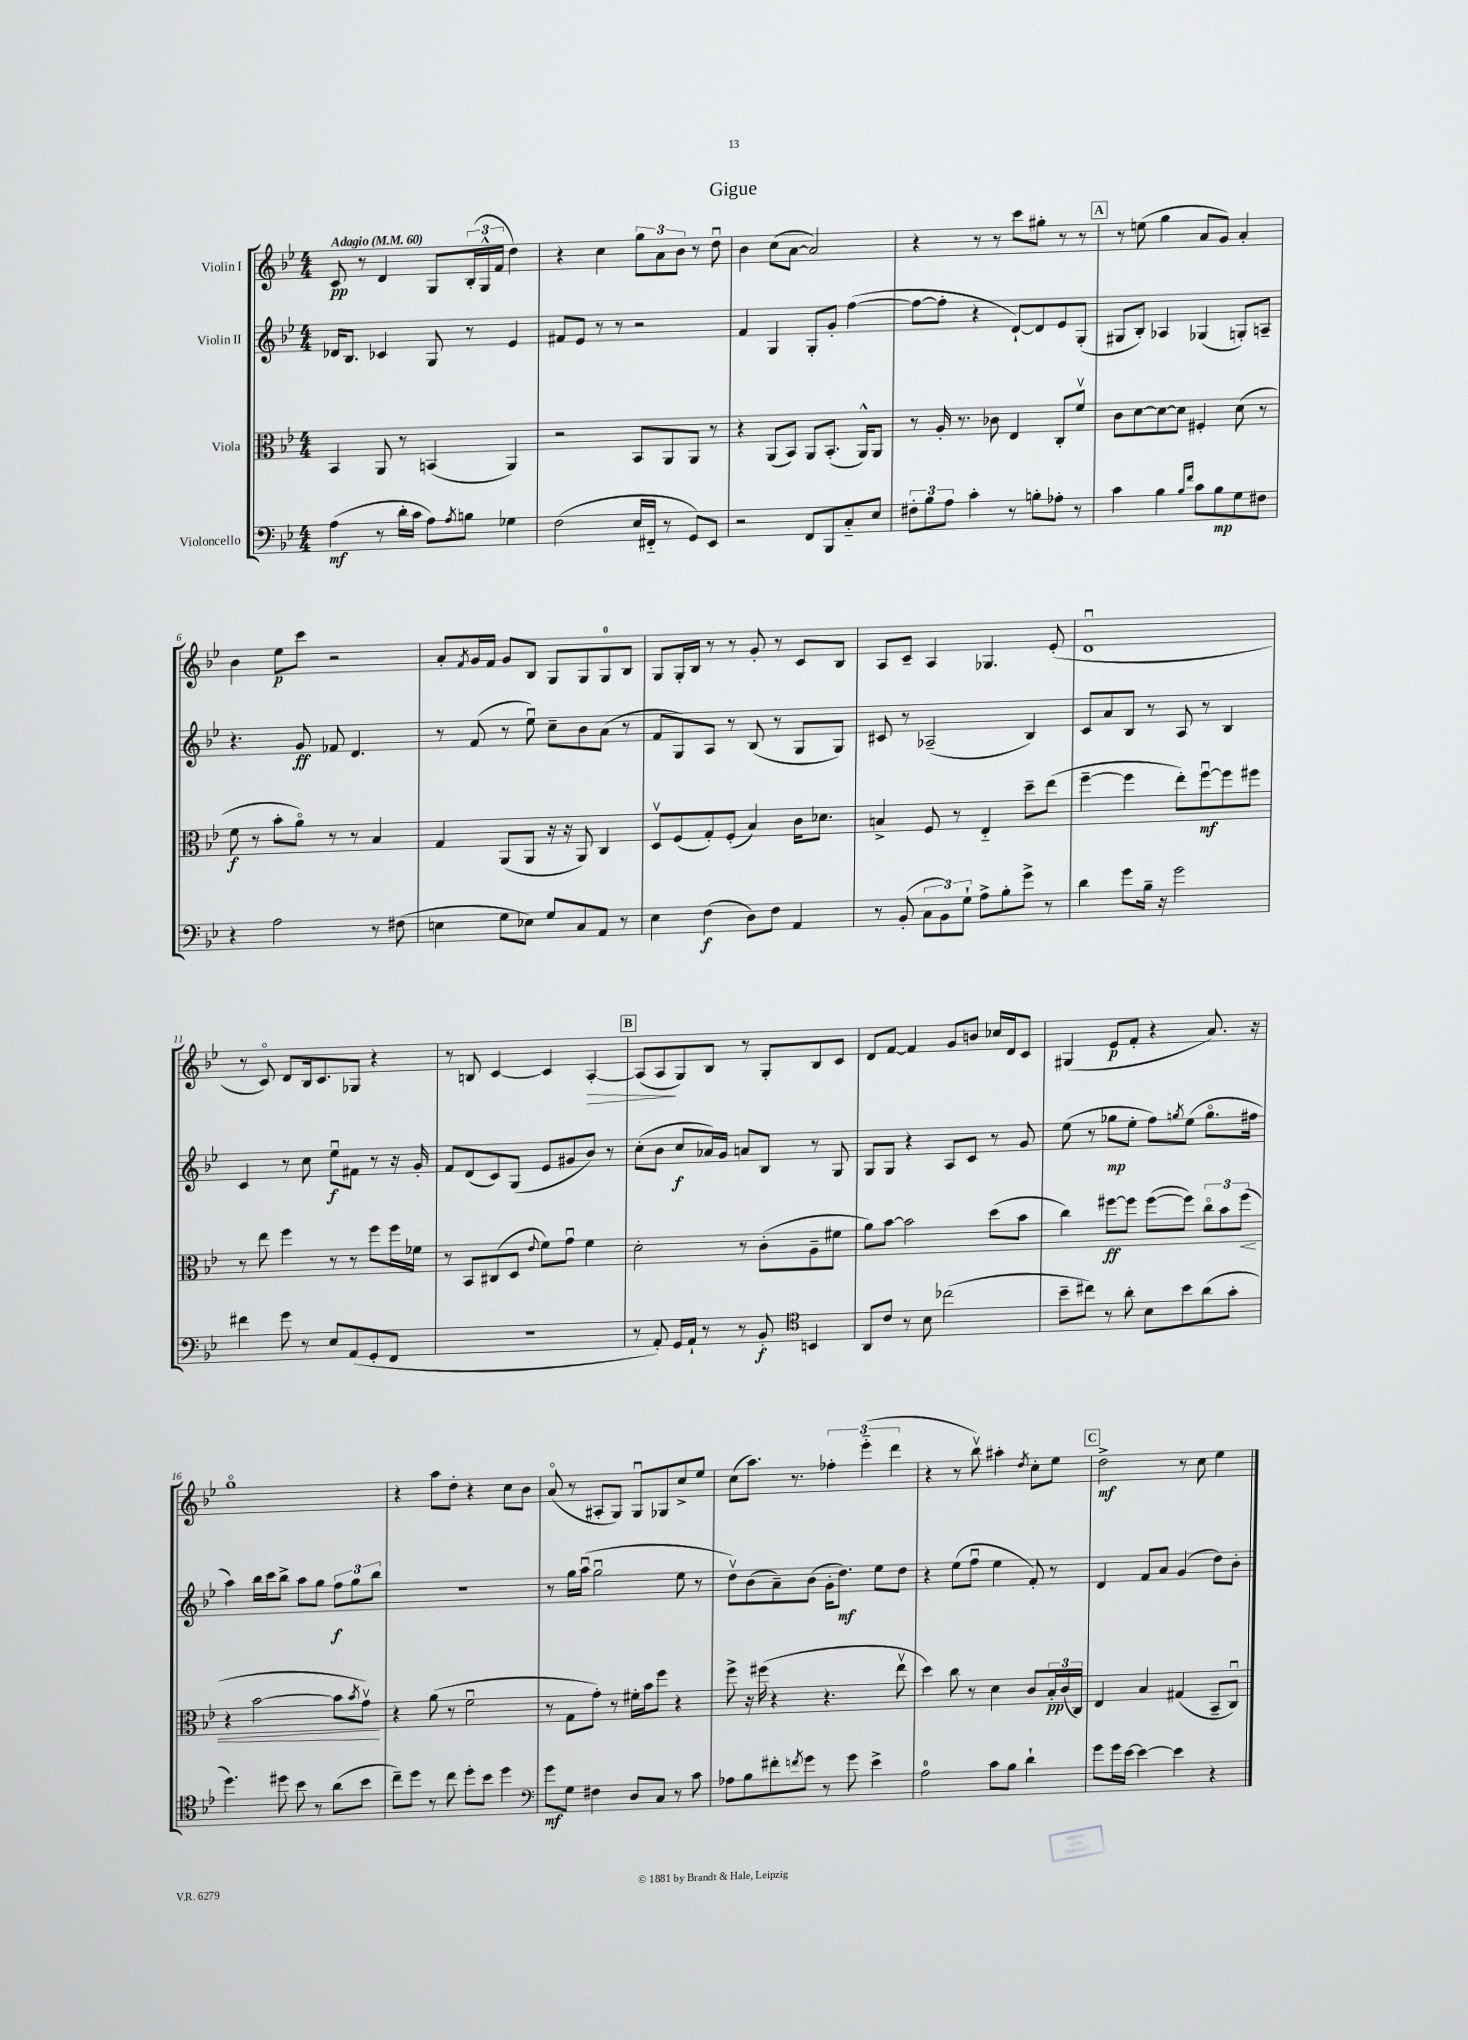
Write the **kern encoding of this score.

**kern	**kern	**kern	**kern
*staff4	*staff3	*staff2	*staff1
*clefF4	*clefC3	*clefG2	*clefG2
*k[b-e-]	*k[b-e-]	*k[b-e-]	*k[b-e-]
*M4/4	*M4/4	*M4/4	*M4/4
*MM60	*MM60	*MM60	*MM60
(4A\	4BB-/	16d-/LK	8c/
.	.	8.B-/J	.
.	.	.	8r
8r	8AA/	4c-/	4d/
16d'\LL	8r	.	.
16c\JJ	.	.	.
8A\L)	(4BB/	8G/	8G/L
8qA/	.	.	.
8B\J	.	8r	(24B-'/L
.	.	.	24G^^/
.	.	.	24f/JJ
4G-\	4AA/)	4e-/	4dd\)
=	=	=	=
(2F\	2r	8f#/L	4r
.	.	8e-/J	.
.	.	8r	4cc\
.	.	8r	.
16E-/LL	8BB-/L	2r	12gg\L
16FF#'~/JJ	.	.	.
.	.	.	12a\
8r	8AA/	.	.
.	.	.	12b-\J
8GG/L)	8AA/J	.	8r
8EE-/J	8r	.	8ddu\
=	=	=	=
2r	4r	4f/	4b-\
.	(8AA/L	4G/	(8cc\L
.	8BB-/J)	.	[8a\J
8FF/L	8AA/L	8G'/L	2a/])
8BBB-/	(8.BB-'/J	8g'/J	.
8C'~/	.	([4ff\	.
.	16AA^^/LK)	.	.
8E-/J	8AA/J	.	.
=	=	=	=
12F#'\L	8r	8ff\_L	4r
12B-\	.	.	.
.	16A'/	8ff'\]J	.
12A\J	.	.	.
.	8.r	.	.
4c'\	.	4r	8r
.	8c-\	.	8r
8r	4E-/	[8d`/L)	8ccc\L
8B'\L	.	8d/]	8gg#'\J
8A-'\J	8C'/L	8e-/	8r
8r	8fv/J	(8G'/J	8r
=	=	=	=
4c\	8c\L	8G#/L	8r
.	[8d\	8B-'/J)	(8ee\
4B-\	8d\_	4A-/	4gg\
.	8d\]J	.	.
16qqB-/LL	.	.	.
16qqf/JJ	.	.	.
8c\L	4F#'/	(4G-/	8a/L
8B-\	.	.	8g/J)
8G\	(8d\	8G'/L)	4a'/
8F#\J	8r	8A~/J	.
=	=	=	=
4r	8f\	4.r	4b-\
.	8r	.	.
2A\	8b-'\L	.	8ee-\L
.	8ao\J)	8g/	8ccc\J
.	8r	8f-/	2r
.	8r	4.d/	.
8r	4B-/	.	.
(8F#\	.	.	.
=	=	=	=
4E\	4G/	8r	8a'/L
.	.	.	8qf/
.	.	(8f/	16g/L
.	.	.	16f/JJ
8G\L	(8AA/L	8r	8g/L
8E-\J)	8AA/J	8ee-u\)	8B-/J
8G/L	16r	8cc~\L	8G/L
.	16r	.	.
8C/	8AA/)	8b-\	8G/
8AA/J	4C/	(8a\J	8G/
8r	.	8r	8B-/J
=	=	=	=
4E-\	8Dv/L	8f/L	8G/L
.	(8F/	8G/)	16G'/L
.	.	.	16B-/JJ
(4F\	8G'/)	8A/J	8r
.	(8F'/J	8r	8r
8D\L)	4B-/)	(8B-/	8g'/
8F\J	.	8r	8r
4AA/	16c\LK	8G/L	8c/L
.	8.d-\J	.	.
.	.	8G/J)	8B-/J
=	=	=	=
8r	4B^/	8c#/	8A/L
(8BB-'/	.	8r	8c~/J
12C\L	8F/	(2A-~/	4A/
12BB-\)	.	.	.
.	8r	.	.
12G`\J	.	.	.
8A^\L	4E-'~/	.	4.G-/
8B-'\	.	.	.
8g^\J	8dd~\L	4B-/)	.
8r	(8ee-\J	.	(8e-'/
=	=	=	=
4d\	[4ff~\	8c/L	1du
.	.	8a/	.
8g\L	4ff\]	8B-/J	.
16B-~\Jk	.	8r	.
16r	.	.	.
2g\	8ee-'\L)	8A/	.
.	[8ffu\	8r	.
.	8ff\]	4B-/	.
.	8ff#\J	.	.
=	=	=	=
4f#\	8r	4c/	8r
.	8ee-\	.	8co/)
8g\	4ff\	8r	8d/L
8r	.	8cc\	16B-/k
.	.	.	8.c/
8E-/L	8r	8ee-u\L	.
(8AA/	8r	8f#\J	8G-/J
8GG'/	8ff\L	8r	4r
8FF/J	16ff\L	16r	.
.	16f-\JJ	16g'/	.
=	=	=	=
1r	8r	8f/L	8r
.	8BB-/L	(8d/	8B/
.	(8C#/	8c/)	[4c/
.	8D/J	(8G/J	.
.	8qqe-/	.	.
.	8f\L)	8e-/L	4c/]
.	8gu\J	8g#/	.
.	4f\	8b-/J)	[4A'/
.	.	8r	.
=	=	=	=
8r	2d'\	(8cc'\L	(8A/]L
8AA'/)	.	8b-\J	8A/
16GG/LL	.	8cc/L	8G/)
16AA`/JJ	.	.	.
8r	.	16a-/L)	8B-/J
.	.	16g/JJ	.
8r	8r	8a/L	8r
8BB-'/	(8c'\L	8B-/J	8G'/L
*clefC4	*	*	*
4BB/	8A~\	8r	8B-/
.	8f#\J	8G/	8c/J
=	=	=	=
8AA/L	8a\L)	8G/L	8d/L
8c/J	[8b-\J	8G/J	[8f/J
8r	2b-\]	4r	4f/]
8B-\	.	.	.
(2cc-\	.	8A/L	8g/L
.	.	8c/J	8b/J
.	(8dd\L	8r	16cc-/LL
.	.	.	16d/J
.	8b-\J	8g/	8c/J
=	=	=	=
8b-~\L	4cc\)	(8ee-\	(4G#/
8cc#\J)	.	8r	.
8r	[8ff#\L	8gg-\L	8e-/L
8a'\	8ff#\]J	8ee-'\J	8f'/J
8B-\L	([8ff#\L	8ff\L)	4r
.	.	8qgg/	.
8b-\	8ff#\]J)	(8ee-\J	.
(8a\	12cco\L	8.ggo\L	8.a/)
.	12b-\	.	.
8g'\J	.	.	.
.	(12ff#\J	.	.
.	.	16ff#\Jk	16r
=	=	=	=
4.dd\)	4r	4aa\)	1ggo
.	[2b-\	16bb-\LL	.
.	.	16ccc\J	.
8dd#\	.	8bb-^\J	.
8b-\	.	8aa\L	.
8r	.	8gg\J	.
(8a\L	8b-\]L	12ff\L	.
.	.	12gg\	.
.	8qb-/	.	.
8b-\J	8gv\J)	.	.
.	.	12bb-\J	.
=	=	=	=
8cc~\L)	4r	1r	4r
8dd\J	.	.	.
8r	(8a\	.	8aa\L
8cc\	8r	.	8dd'\J
8dd'\L	2fu\	.	4r
8b-\J	.	.	.
4dd\	.	.	8cc\L
.	.	.	8b-\J
=	=	=	=
*clefF4	*	*	*
8g\L	8r	8r	(8ao/
8G\J	8G\L	16gg\LL	8r
.	.	(16aau\JJ	.
4F#\	8g'\J)	2ggu\	8A#'/L
.	8r	.	8G/J)
8D/L	16f#'\LL	.	8Gu/L
.	16b-\J	.	.
8C/J	8ff\J	.	8G-/
8r	4r	8ee-\	8cc^/
8c\	.	8r	8ee-/J
=	=	=	=
8A-\L	8ff^\	8ddv\L)	(8cc\L
8B-\	16r	(8b-\	8.aa\J)
.	(16ff#\	.	.
8f#'\	4r	8a~\)	.
.	.	.	8.r
8qf/	.	.	.
8g\J	.	(8b-\J	.
8r	4.r	16g'\LK	6ff-'\
.	.	8.dd\J)	.
8g\	.	.	.
.	.	.	(6eee-'~\
4e-^\	.	8ee-\L	.
.	.	.	6ddd\
.	8ee-v\	8dd\J	.
=	=	=	=
2A\	4dd\)	4r	4r
.	8cc\	(8ee-\L	8r
.	8r	8ffu\J	8bb-v\)
8c\L	4d\	4ee-\	4aa#'\
8B-\J	.	.	.
.	.	.	8qdd/
4d`\	8c/L	8f'/)	8cc'\L
.	24B-'/L	8r	8ee-\J
.	(24c/	.	.
.	24C/JJ)	.	.
=	=	=	=
8g\L	4E-/	4d/	2dd^\
16g\L	.	.	.
[16e-\JJ	.	.	.
4e-\_	4B-/	8f/L	.
.	.	8a/J	.
4e-\]	(4G#/	(4g/	8r
.	.	.	8cc\
4r	8BB-~/L	8dd\L)	4ee-\
.	8Cu/J)	8b-'\J	.
==	==	==	==
*-	*-	*-	*-
